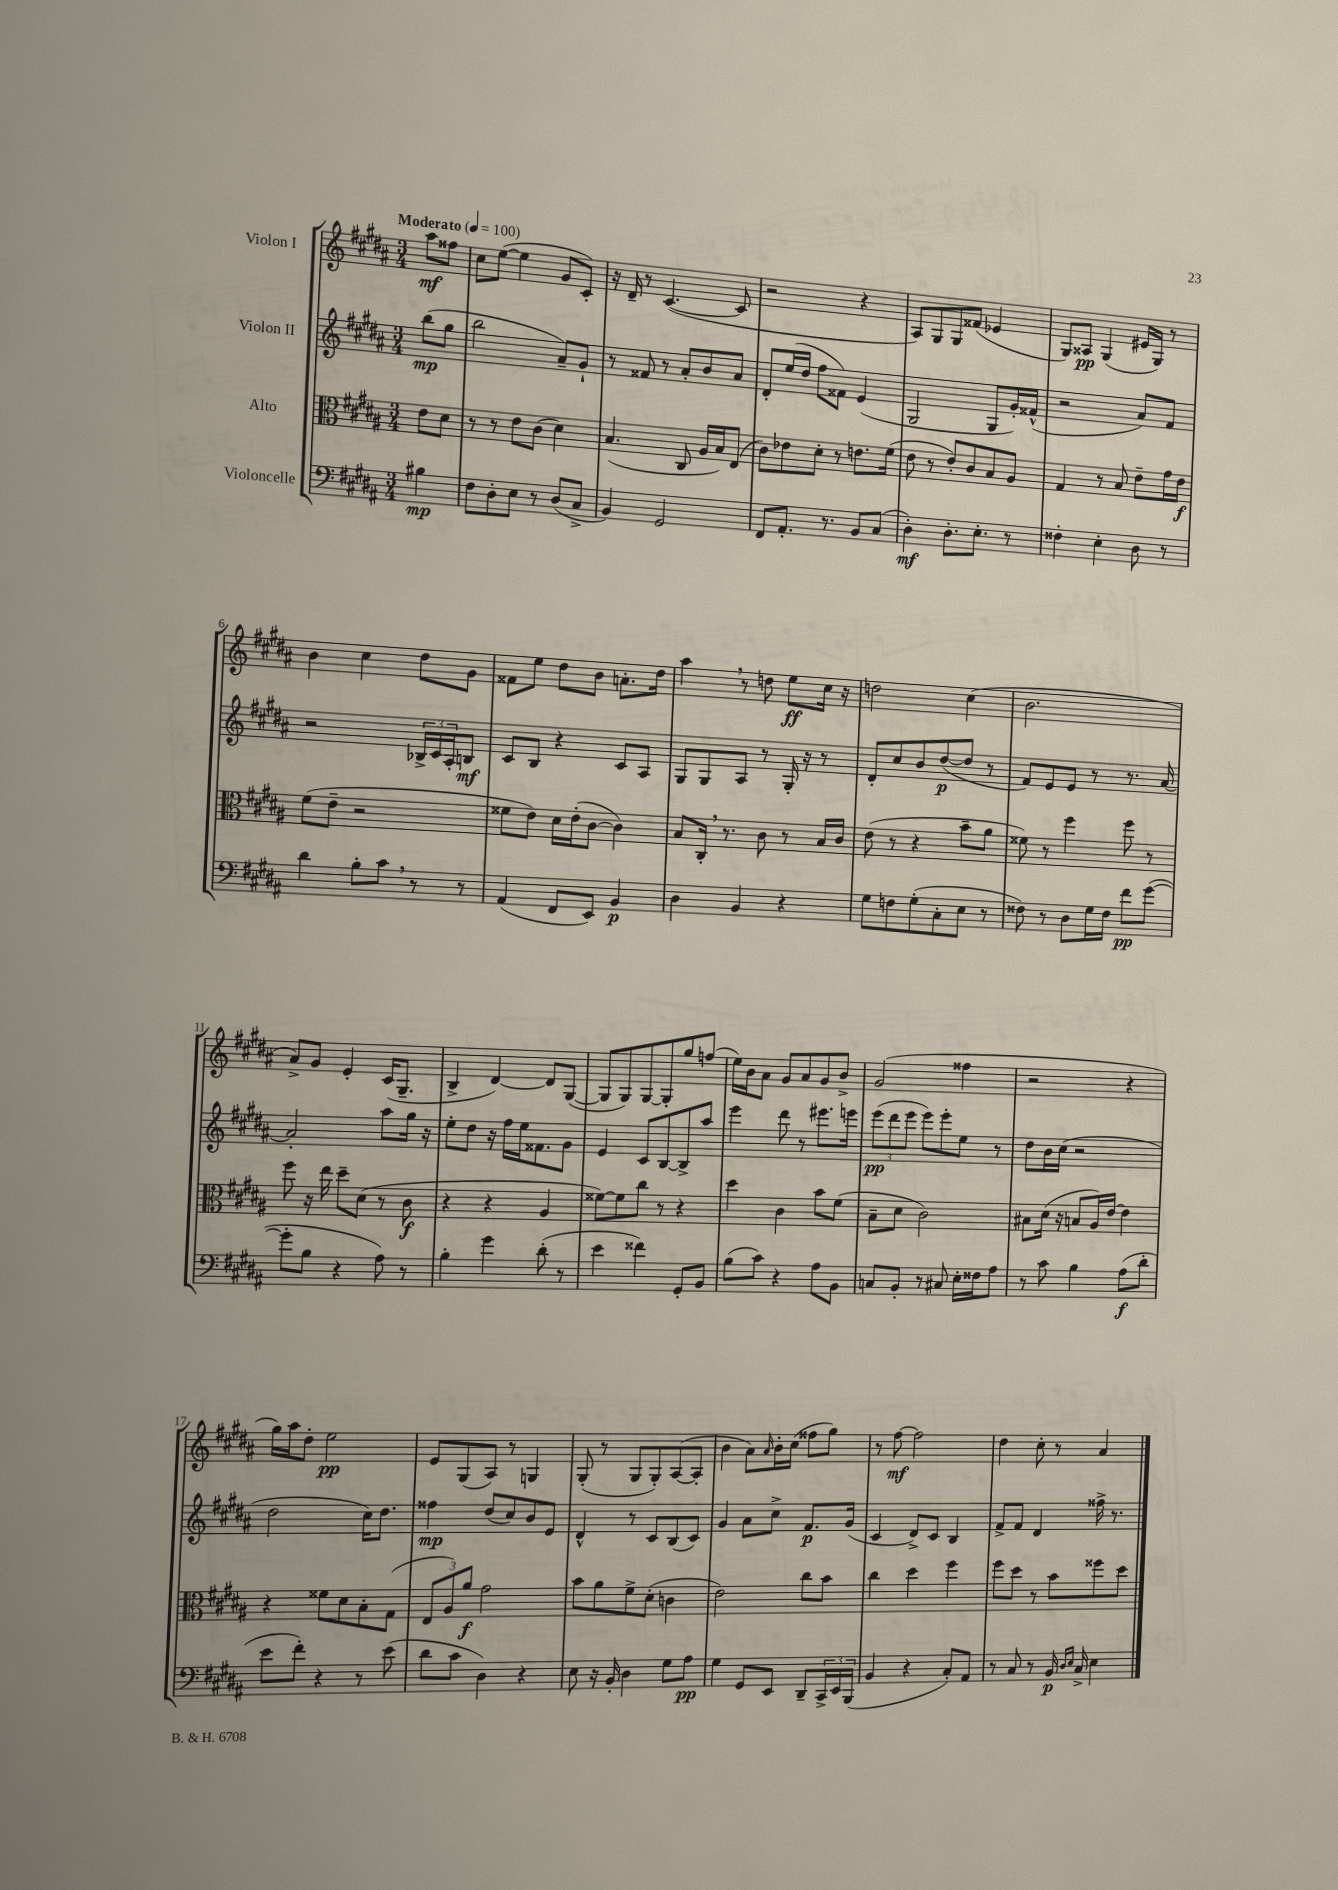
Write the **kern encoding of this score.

**kern	**dynam	**kern	**dynam	**kern	**dynam	**kern	**dynam
*part4	*part4	*part3	*part3	*part2	*part2	*part1	*part1
*staff4	*staff4	*staff3	*staff3	*staff2	*staff2	*staff1	*staff1
*I"Violoncelle	*	*I"Alto	*	*I"Violon II	*	*I"Violon I	*
*clefF4	*	*clefC3	*	*clefG2	*	*clefG2	*
*k[f#c#g#d#a#]	*	*k[f#c#g#d#a#]	*	*k[f#c#g#d#a#]	*	*k[f#c#g#d#a#]	*
*M3/4	*	*M3/4	*	*M3/4	*	*M3/4	*
*MM100	*	*MM100	*	*MM100	*	*MM100	*
=	=	=	=	=	=	=	=
!	!	!	!	!	!	!LO:TX:a:B:t=Moderato	!
4B#X\	mp	8e\L	.	(8bb\L	mp	8aa#\L	mf
.	.	8d#\J	.	8gg#\J	.	8ff##X\J	.
=1	=1	=1	=1	=1	=1	=1	=1
8F#\L	.	8r	.	2bb\	.	8cc#\L	.
8D#'\	.	8r	.	.	.	([8ee\J	.
8E\J	.	8e\L	.	.	.	4ee\]	.
8r	.	(8c#\J	.	.	.	.	.
(8D#/L	.	4d#\)	.	8a#~/L)	.	8g#/L	.
8C#^/J	.	.	.	8g#`/J	.	8c#'/J)	.
=2	=2	=2	=2	=2	=2	=2	=2
4BB/)	.	(4.B/	.	8r	.	16r	.
.	.	.	.	.	.	16d#~/	.
.	.	.	.	8f##X/	.	8r	.
2GG#/	.	.	.	8r	.	([4.c#/	.
.	.	8C#/	.	8a#'/L	.	.	.
.	.	16A#/LL	.	8b/	.	.	.
.	.	16B/J)	.	.	.	.	.
.	.	(8E/J	.	8a#/J	.	8c#/]	.
=3	=3	=3	=3	=3	=3	=3	=3
8FF#/L	.	8c#\L)	.	8d#'/L	.	2r	.
8.AA#'/J	.	8e-X\	.	(16ee/L	.	.	.
.	.	.	.	16dd#/JJ	.	.	.
.	.	8d#'\J	.	8ff#\L	.	.	.
8.r	.	.	.	.	.	.	.
.	.	8r	.	8f##X\J)	.	.	.
8BB/L	.	8.en\L	.	(4e/	.	4r	.
(8C#/J	.	.	.	.	.	.	.
.	.	(16f#\Jk	.	.	.	.	.
=4	=4	=4	=4	=4	=4	=4	=4
4D#'\)	mf	8e\	.	2G#/	.	8A#/L)	.
.	.	8r	.	.	.	8G#/	.
8.D#'\L	.	8e'/L)	.	.	.	8G#/	.
.	.	8c#/	.	.	.	(8f##X/J	.
8.E'\J	.	.	.	.	.	.	.
.	.	8B/	.	8G#/L	.	4e-X/	.
8r	.	8A#/J	.	16g#'/L)	.	.	.
.	.	.	.	(16f##X^^/JJ	.	.	.
=5	=5	=5	=5	=5	=5	=5	=5
4F##X'\	.	4G#/	.	2r	.	8G#/L)	.
.	.	.	.	.	.	8A##X/J	pp
4E'\	.	8r	.	.	.	(4G#/	.
.	.	8B/	.	.	.	.	.
8D#\	.	8e~\L	.	8a#/L)	.	16e#X/LL	.
.	.	.	.	.	.	16G#/JJ)	.
8r	.	16g#\L	.	8f#/J	.	8r	.
.	.	16e\JJ	f	.	.	.	.
!!LO:LB:g=z
=6	=6	=6	=6	=6	=6	=6	=6
4d#\	.	(8f#\L	.	2r	.	4b\	.
.	.	8e~\J	.	.	.	.	.
8B'\L	.	2r	.	.	.	4cc#\	.
8c#,\J	.	.	.	.	.	.	.
8r	.	.	.	24B-X^/LL	.	8dd#\L	.
.	.	.	.	24c#/	.	.	.
.	.	.	.	24A#'/J	.	.	.
8r	.	.	.	8Bn/J	mf	8g#\J	.
=7	=7	=7	=7	=7	=7	=7	=7
(4AA#/	.	8f##X\L	.	8c#/L	.	8f##X\L	.
.	.	8e\J)	.	8B/J	.	8ee\J	.
8FF#/L	.	16d#\LL	.	4r	.	8dd#\L	.
.	.	(16e'\J	.	.	.	.	.
8EE/J)	.	[8c#\J	.	.	.	8b\J	.
4BB/	p	4c#\])	.	8c#/L	.	8.an'\L	.
.	.	.	.	8A#/J	.	.	.
.	.	.	.	.	.	16dd#\Jk	.
=8	=8	=8	=8	=8	=8	=8	=8
4D#\	.	8B/L	.	8G#/L	.	4aa#,\	.
.	.	16C#',/Jk	.	8G#/	.	.	.
.	.	8.r	.	.	.	.	.
4BB/	.	.	.	8A#/J	.	8r	.
.	.	8c#\	.	8r	.	8ddn\	.
4r	.	8r	.	16G#'/	.	8ee\L	ff
.	.	.	.	16r	.	.	.
.	.	16B/LL	.	8r	.	16cc#\Jk	.
.	.	16c#/JJ	.	.	.	16r	.
=9	=9	=9	=9	=9	=9	=9	=9
8G#\L	.	(8e\	.	8d#'/L	.	2ddn\	.
8Fn\	.	8r	.	8cc#/	.	.	.
(8G#'\	.	4r	.	8b/	.	.	.
8C#'\	.	.	.	([8dd#/	p	.	.
8E\J	.	8b~\L	.	8dd#/J]	.	(4cc#\	.
8r	.	8a#\J	.	8r	.	.	.
=10	=10	=10	=10	=10	=10	=10	=10
8F##X\)	.	8f##X\)	.	8f#/L)	.	2.b\	.
8r	.	8r	.	8e/	.	.	.
8D#\L	.	4ff#\	.	8e/J	.	.	.
16G#\L	.	.	.	8r	.	.	.
16F##\JJ	.	.	.	.	.	.	.
8f#\L	pp	8ff#\	.	8.r	.	.	.
([8g#\J	.	8r	.	.	.	.	.
.	.	.	.	[16a#/	.	.	.
!!LO:LB:g=z
=11	=11	=11	=11	=11	=11	=11	=11
8g#'\L]	.	8ff#\	.	2a#'/]	.	8a#^/L)	.
8B\J	.	16r	.	.	.	8g#/J	.
.	.	16ee\	.	.	.	.	.
4r	.	8dd#~\L	.	.	.	4e'/	.
.	.	(8d#\J	.	.	.	.	.
8A#\)	.	8r	.	8aa#\L	.	(16c#/KL	.
.	.	.	.	.	.	8.G#~/J	.
8r	.	8c#\	f	16gg#\Jk	.	.	.
.	.	.	.	16r	.	.	.
=12	=12	=12	=12	=12	=12	=12	=12
4B'\	.	4r	.	8ee'\L	.	4B^/	.
.	.	.	.	8dd#\J	.	.	.
4g#\	.	4r	.	16r	.	[4d#/)	.
.	.	.	.	16ff#\LL	.	.	.
.	.	.	.	16ee\J	.	.	.
.	.	.	.	8.f##X\	.	.	.
(8d#'\	.	4A#/	.	.	.	8d#/L]	.
8r	.	.	.	8g#\J	.	([8G#/J	.
=13	=13	=13	=13	=13	=13	=13	=13
4e\	.	[8f##X\L)	.	4e/	.	8G#/L]	.
.	.	8f##\]	.	.	.	8G#/)	.
4f##X\)	.	8cc#\J	.	8c#/L	.	[8G#/	.
.	.	8r	.	[8B/	.	8G#'/]	.
8GG#'/L	.	4r	.	8B^/]	.	8gg#/	.
8BB/J	.	.	.	8aa#/J	.	(8ffn/J	.
=14	=14	=14	=14	=14	=14	=14	=14
(8B\L	.	4dd#\	.	4eee\	.	16ee\LL)	.
.	.	.	.	.	.	16b\J	.
8c#\J)	.	.	.	.	.	8a#\J	.
4r	.	4c#\	.	8ddd#\	.	8g#/L	.
.	.	.	.	8r	.	8a#/	.
8A#\L	.	8b\L	.	8.eee#X\L	.	8g#/	.
8BB\J	.	(8f#\J	.	.	.	8b^/J	.
.	.	.	.	16eeen\Jk	.	.	.
=15	=15	=15	=15	=15	=15	=15	=15
8Cn/L	.	8B~\L	.	(12eee\L	pp	(2g#/	.
.	.	.	.	12ddd#\	.	.	.
8BB'/J	.	8d#\J	.	.	.	.	.
.	.	.	.	12eee\J	.	.	.
8r	.	2c#\)	.	8eee\L)	.	.	.
8C#X/	.	.	.	8eee'\	.	.	.
16E'\LL	.	.	.	8ee\J	.	4ff##X\	.
16F##X\J	.	.	.	.	.	.	.
8A#\J	.	.	.	8r	.	.	.
=16	=16	=16	=16	=16	=16	=16	=16
8r	.	8B#X\L	.	8dd#\L	.	2r	.
8c#\	.	(16d#\Jk	.	16b\L	.	.	.
.	.	16r	.	(16cc#\JJ	.	.	.
4B\	.	8Bn/L	.	2r	.	.	.
.	.	16A#/L)	.	.	.	.	.
.	.	[16e/JJ	.	.	.	.	.
(8A#\L	f	4e\]	.	.	.	4r	.
8d#'\J	.	.	.	.	.	.	.
!!LO:LB:g=z
=17	=17	=17	=17	=17	=17	=17	=17
8e\L	.	4r	.	2dd#\	.	16gg#\LL)	.
.	.	.	.	.	.	16aa#\J	.
8f#'\J)	.	.	.	.	.	8dd#'\J	.
4r	.	8f##X\L	.	.	.	2ee\	pp
.	.	8d#\	.	.	.	.	.
8r	.	8B'\	.	16cc#\KL)	.	.	.
.	.	.	.	8.dd#\J	.	.	.
(8e\	.	(8G#\J	.	.	.	.	.
=18	=18	=18	=18	=18	=18	=18	=18
8d#\L	.	12E/L	.	4ff##X\	mp	8e/L	.
.	.	12A#/)	.	.	.	.	.
8c#\J	.	.	.	.	.	(8G#/	.
.	.	12a#/J	f	.	.	.	.
4D#\)	.	2g#\	.	(8dd#/L	.	8A#/J)	.
.	.	.	.	8cc#/)	.	8r	.
4r	.	.	.	8b/	.	4Gn/	.
.	.	.	.	8e/J	.	.	.
=19	=19	=19	=19	=19	=19	=19	=19
8E\	.	8b\L	.	4d#^^/	.	(8G#'/	.
16r	.	8a#\	.	.	.	8r	.
16BB'/	.	.	.	.	.	.	.
4D#\	.	8f#^\	.	8r	.	8G#/L	.
.	.	(8d#'\J	.	8c#/L	.	8G#'/)	.
8G#\L	.	4cn\	.	(8B/	.	([8A#/	.
8A#\J	pp	.	.	8c#/J)	.	8A#'/J]	.
=20	=20	=20	=20	=20	=20	=20	=20
4G#\	.	2e\)	.	4g#/	.	4b\	.
8GG#/L	.	.	.	8a#\L	.	8a#\L)	.
.	.	.	.	.	.	16qqa#/	.
8EE/J	.	.	.	8cc#^\J	.	16b'\L	.
.	.	.	.	.	.	(16cc#\JJ	.
8DD#~/L	.	8cc#\L	.	8.f#/L	p	8ff##X\L	.
24CC#^/L	.	8b\J	.	.	.	8gg#\J)	.
24EE/	.	.	.	.	.	.	.
.	.	.	.	(16g#/Jk	.	.	.
(24BBB/JJ	.	.	.	.	.	.	.
=21	=21	=21	=21	=21	=21	=21	=21
4BB/	.	4cc#\	.	4c#/	.	8r	.
.	.	.	.	.	.	[8ff#\	mf
4r	.	4dd#\	.	8d#^/L)	.	2ff#\]	.
.	.	.	.	8c#/J	.	.	.
8C#'/L)	.	4ff#\	.	4B/	.	.	.
8AA#/J	.	.	.	.	.	.	.
=22	=22	=22	=22	=22	=22	=22	=22
8r	.	8ff#\L	.	8f#^/L	.	4dd#\	.
8C#/	.	8dd#\J	.	8f#/J	.	.	.
8r	.	8r	.	4d#/	.	8cc#'\	.
16BB/	p	8b\L	.	.	.	8r	.
16qqD#/LL	.	.	.	.	.	.	.
16qqE/JJ	.	.	.	.	.	.	.
16C#^/	.	.	.	.	.	.	.
4E\	.	8ff##X\	.	16ff##X^\	.	4a#/	.
.	.	.	.	8.r	.	.	.
.	.	8dd#\J	.	.	.	.	.
==	==	==	==	==	==	==	==
*-	*-	*-	*-	*-	*-	*-	*-
